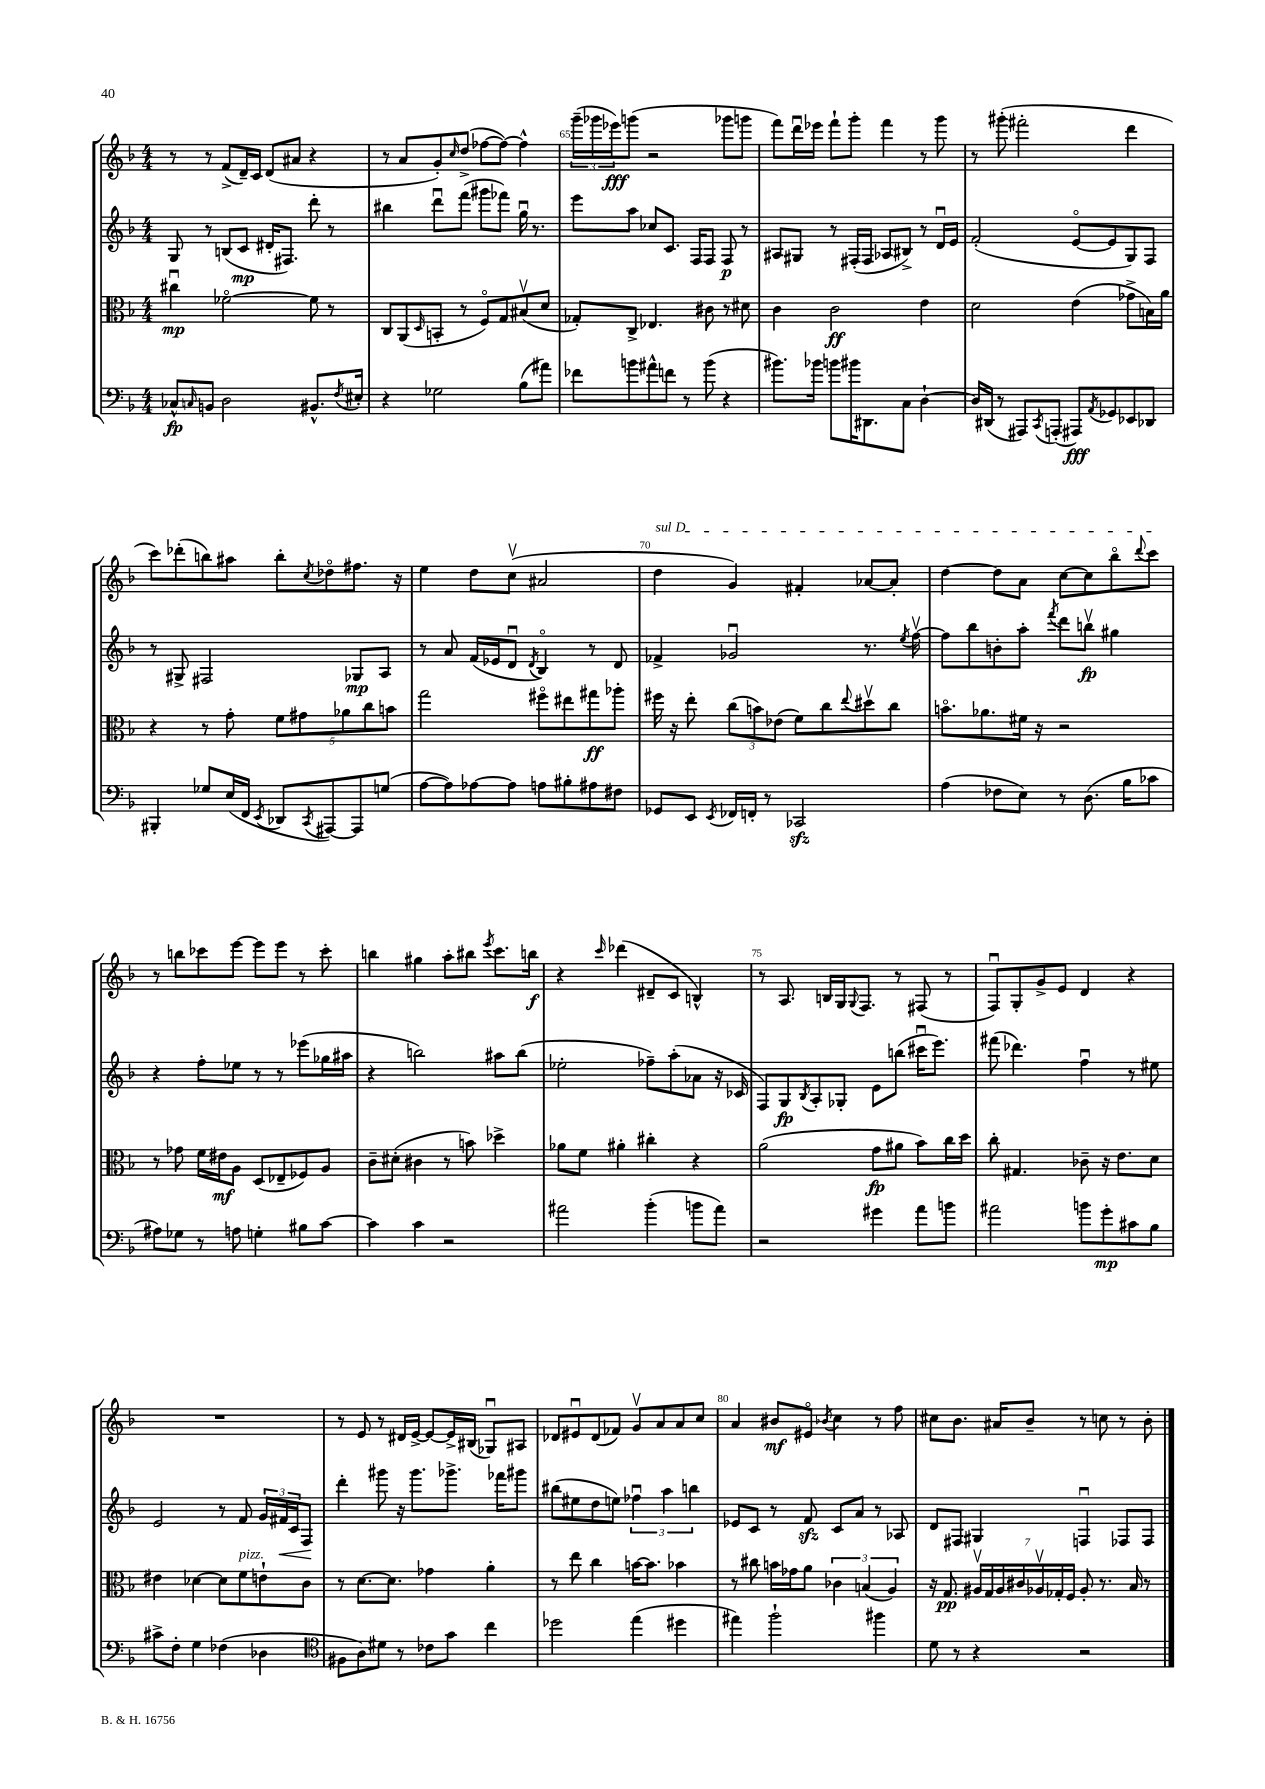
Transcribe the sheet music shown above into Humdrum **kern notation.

**kern	**dynam	**kern	**dynam	**kern	**dynam	**kern	**dynam
*part4	*part4	*part3	*part3	*part2	*part2	*part1	*part1
*staff4	*staff4	*staff3	*staff3	*staff2	*staff2	*staff1	*staff1
*clefF4	*	*clefC3	*	*clefG2	*	*clefG2	*
*k[b-]	*	*k[b-]	*	*k[b-]	*	*k[b-]	*
*M4/4	*	*M4/4	*	*M4/4	*	*M4/4	*
=63	=63	=63	=63	=63	=63	=63	=63
8C-X^^/L	fp	4cc#Xu\	mp	8G/	.	8r	.
16qqCn/	.	.	.	.	.	.	.
8BBn/J	.	.	.	8r	.	8r	.
2D\	.	[2f-X\	.	(8Bn/L	.	(8f^/L	.
.	.	.	.	8c/J	mp	16d~/L)	.
.	.	.	.	.	.	16c/JJ	.
.	.	.	.	16d#X'/KL	.	(8d/L	.
.	.	.	.	8.F#X/J)	.	.	.
.	.	.	.	.	.	8a#X/J	.
8.BB#X^^/L	.	8f-\]	.	8ddd'\	.	4r	.
.	.	8r	.	8r	.	.	.
8qF/	.	.	.	.	.	.	.
16E#X'/Jk	.	.	.	.	.	.	.
=64	=64	=64	=64	=64	=64	=64	=64
4r	.	8C/L	.	4bb#X\	.	8r	.
.	.	(8AA/	.	.	.	8a/L	.
.	.	16qqD/	.	.	.	.	.
2G-X\	.	8BBn'/J	.	8dddu\L	.	8g'/)	.
.	.	.	.	.	.	16qqcc/	.
.	.	8r	.	(8fff\J	.	(8dd^/J	.
.	.	8F/L)	.	8ggg#X\L	.	[8ff-X\L	.
.	.	8G/	.	8fff-X\J)	.	8ff-\J_)	.
(8B-\L	.	(8B#Xv/	.	16ggu\	.	4ff-^^\]	.
.	.	.	.	8.r	.	.	.
8a#X\J)	.	8d/J	.	.	.	.	.
=65	=65	=65	=65	=65	=65	=65	=65
8f-X\L	.	8G-X'/L)	.	8eee\L	.	(24ggg~\LL	.
.	.	.	.	.	.	24ggg-X\	.
.	.	.	.	.	.	24eee-X\J)	fff
8bn\	.	8C^/J	.	8aa\J	.	(8gggn\J	.
8a#X^^\	.	4.E-X/	.	8cc-X/L	.	2r	.
8fn\J	.	.	.	8.c/J	.	.	.
8r	.	.	.	.	.	.	.
.	.	.	.	16F/KL	.	.	.
(8b\	.	8c#X\	.	8F/J	.	.	.
4r	.	8r	.	8F/	p	8ggg-X\L	.
.	.	8d#X\	.	8r	.	8gggn\J	.
=66	=66	=66	=66	=66	=66	=66	=66
8.b#X\L)	.	4c\	.	8A#X/L	.	8fff\L)	.
.	.	.	.	8G#X/J	.	16dddu\L	.
16b-X\Jk	.	.	.	.	.	16eee-X\JJ	.
8bn\L	.	2c\	ff	8r	.	8fff`\L	.
16b#X\K	.	.	.	(16F#X'/LL	.	8ggg'\J	.
8.DD#X\	.	.	.	16F#/JJ	.	.	.
.	.	.	.	8A-X/L	.	4fff\	.
8C\J	.	.	.	8B#X^/J)	.	.	.
[4D`\	.	4e\	.	8r	.	8r	.
.	.	.	.	16du/LL	.	8ggg\	.
.	.	.	.	16e/JJ	.	.	.
=67	=67	=67	=67	=67	=67	=67	=67
16D/LL]	.	2d\	.	(2f'/	.	8r	.
(16DD#X/JJ	.	.	.	.	.	.	.
8r	.	.	.	.	.	(8ggg#X'\	.
8AAA#X/L)	.	.	.	.	.	2fff#X'\	.
8qCC/	.	.	.	.	.	.	.
(8AAAn'/J	.	.	.	.	.	.	.
8AAA#X/L)	fff	(4e\	.	[8e/L	.	.	.
8qAA/	.	.	.	.	.	.	.
8GG-X/	.	.	.	8e/]	.	.	.
8EE-X/	.	8g-X^\L	.	8G/)	.	4ddd\	.
8DD-X/J	.	16Bn\L)	.	8F/J	.	.	.
.	.	16a\JJ	.	.	.	.	.
!!LO:LB:g=z
=68	=68	=68	=68	=68	=68	=68	=68
4BBB#X'/	.	4r	.	8r	.	8ccc\L)	.
.	.	.	.	8G#X^/	.	(8ddd-X'\	.
8G-X/L	.	8r	.	2F#X/	.	8bbn\)	.
(16E/L	.	8g'\	.	.	.	8aa#X\J	.
16FF/JJ	.	.	.	.	.	.	.
8qEE/	.	.	.	.	.	.	.
8DD-X/L	.	10f\L	.	.	.	8bb'\L	.
.	.	10g#X\	.	.	.	.	.
8qCC/	.	.	.	.	.	8qcc/	.
[8AAA#X/)	.	.	.	.	.	8dd-X\	.
.	.	10a-X\	.	.	.	.	.
8AAA#/]	.	.	.	8G-X/L	mp	8.ff#X\J	.
.	.	10cc\	.	.	.	.	.
(8Gn/J	.	.	.	8A/J	.	.	.
.	.	10bn\J	.	.	.	.	.
.	.	.	.	.	.	16r	.
=69	=69	=69	=69	=69	=69	=69	=69
[8A\L	.	2gg\	.	8r	.	4ee\	.
8A\])	.	.	.	8a/	.	.	.
[8A-X\	.	.	.	(16f/LL	.	8dd\L	.
.	.	.	.	16e-X/J	.	.	.
8A-\J]	.	.	.	8du/J	.	(8ccv\J	.
.	.	.	.	8qd/	.	.	.
8An\L	.	8ff#X\L	.	4B-/)	.	2a#X/	.
8B#X'\	.	8ee#X\	.	.	.	.	.
8A#X\	.	8gg#X\	ff	8r	.	.	.
8F#X\J	.	8aa-X'\J	.	8d/	.	.	.
=70	=70	=70	=70	=70	=70	=70	=70
!	!	!	!	!	!	!LO:TX:a:i:t=sul D	!
8GG-X/L	.	16ff#X\	.	4f-X^/	.	4dd\	.
.	.	16r	.	.	.	.	.
8EE/J	.	8ee'\	.	.	.	.	.
8qEE/	.	.	.	.	.	.	.
16FF-X/LL	.	(12cc\L	.	2g-Xu/	.	4g/)	.
16FFn'/JJ	.	.	.	.	.	.	.
.	.	12bn\)	.	.	.	.	.
8r	.	.	.	.	.	.	.
.	.	(12e-X\J	.	.	.	.	.
2CC-Xzz/	.	8f\L)	.	.	.	4f#X'/	.
.	.	8cc\	.	.	.	.	.
.	.	8qqee/	.	.	.	.	.
.	.	8dd#Xv\	.	8.r	.	[8a-X/L	.
.	.	8cc\J	.	.	.	8a-'/J]	.
.	.	.	.	8qee/	.	.	.
.	.	.	.	[16ffv\	.	.	.
=71	=71	=71	=71	=71	=71	=71	=71
(4A\	.	8.bn\L	.	8ff\L]	.	[4dd\	.
.	.	.	.	8bb-\	.	.	.
.	.	8.a-X\	.	.	.	.	.
8F-X\L	.	.	.	8bn'\	.	8dd\L]	.
8E\J)	.	16f#X\Jk	.	8aa'\J	.	8a\J	.
.	.	16r	.	.	.	.	.
.	.	.	.	8qfff/	.	.	.
8r	.	2r	.	8ddd\L	.	[8cc\L	.
(8.D\	.	.	.	8bbnv\J	fp	8cc\]	.
.	.	.	.	4gg#X\	.	8bb-\	.
16B-\KL	.	.	.	.	.	.	.
.	.	.	.	.	.	8qqddd/	.
8c-X\J	.	.	.	.	.	8ccc\J	.
!!LO:LB:g=z
=72	=72	=72	=72	=72	=72	=72	=72
8A#X\L)	.	8r	.	4r	.	8r	.
8G-X\J	.	8g-X\	.	.	.	8bbn\L	.
8r	.	16f\LL	.	8ff'\L	.	8ccc-X\	.
.	.	16e#X\J	mf	.	.	.	.
8An\	.	8A\J	.	8ee-X\J	.	[8eee\J	.
4Gn'\	.	(8D/L	.	8r	.	8eee\L]	.
.	.	8E-X~/	.	8r	.	8eee\J	.
8B#X\L	.	8F-X/)	.	(8eee-X\L	.	8r	.
[8c\J	.	8A/J	.	16gg-X\L	.	8ccc-'\	.
.	.	.	.	16aa#X\JJ	.	.	.
=73	=73	=73	=73	=73	=73	=73	=73
4c\]	.	8c~\L	.	4r	.	4bbn\	.
.	.	(8d#X'\J	.	.	.	.	.
4c\	.	4c#X\	.	2bbn\)	.	4gg#X\	.
2r	.	8r	.	.	.	8aa'\L	.
.	.	8bn\)	.	.	.	8bb#X\J	.
.	.	.	.	.	.	8qeee/	.
.	.	4dd-X^\	.	8aa#X\L	.	8.ccc\L	.
.	.	.	.	(8bb\J	.	.	.
.	.	.	.	.	.	16bbn\Jk	f
=74	=74	=74	=74	=74	=74	=74	=74
2a#X\	.	8a-X\L	.	2ee-X'\	.	4r	.
.	.	8f\J	.	.	.	.	.
.	.	.	.	.	.	16qqccc/	.
.	.	4a#X'\	.	.	.	(4ddd-X\	.
(4b-'\	.	4cc#X'\	.	8ff-X~\L)	.	8d#X~/L	.
.	.	.	.	(8aa'\	.	8c/J	.
8bn\L	.	4r	.	8a-X\J	.	4Bn^^/)	.
8a#\J)	.	.	.	16r	.	.	.
.	.	.	.	16c-X/	.	.	.
=75	=75	=75	=75	=75	=75	=75	=75
2r	.	(2a\	.	8F/L)	.	8r	.
.	.	.	.	8G/	fp	8.A/	.
.	.	.	.	8qB-/	.	.	.
.	.	.	.	8A'/	.	.	.
.	.	.	.	.	.	16Bn/LL	.
.	.	.	.	8G-X'/J	.	16G/J	.
.	.	.	.	.	.	8qqG/	.
.	.	.	.	.	.	8.F/J	.
4g#X\	.	8g\L	fp	8e\L	.	.	.
.	.	8a#X\J	.	(8bbn\J	.	8r	.
8a\L	.	8b-\L)	.	16ccc#Xu\KL	.	(8F#X/	.
.	.	.	.	8.eee\J)	.	.	.
8bn\J	.	16cc\L	.	.	.	8r	.
.	.	16dd\JJ	.	.	.	.	.
=76	=76	=76	=76	=76	=76	=76	=76
2a#X\	.	8cc'\	.	(8fff#X\	.	8Fu/L)	.
.	.	4.G#X/	.	4.ddd-X\)	.	8G'/	.
.	.	.	.	.	.	8g^/	.
.	.	.	.	.	.	8e/J	.
8bn\L	.	8c-X~\	.	4ffu\	.	4d/	.
8g'\	mp	16r	.	.	.	.	.
.	.	8.e\L	.	.	.	.	.
8c#X\	.	.	.	8r	.	4r	.
8B-\J	.	8d\J	.	8ee#X\	.	.	.
!!LO:LB:g=z
=77	=77	=77	=77	=77	=77	=77	=77
8c#X^\L	.	4e#X\	.	2e/	.	1r	.
8F'\J	.	.	.	.	.	.	.
4G\	.	[4d-X\	.	.	.	.	.
(4F-X\	.	8d-\L]	.	8r	.	.	.
!	!	!LO:TX:a:i:t=pizz.	!	!	!	!	!
.	.	8f\	.	8f/	.	.	.
4D-X\	.	8en`\	.	24g/LL	.	.	.
!	!	!	!	!	!LO:HP:b	!	!
.	.	.	.	24f#X/	<	.	.
.	.	.	.	24c/J	.	.	.
.	.	8c\J	.	8F/J	.	.	.
.	.	.	.	.	[	.	.
=78	=78	=78	=78	=78	=78	=78	=78
*clefC4	*	*	*	*	*	*	*
8F#X\L	.	8r	.	4ddd'\	.	8r	.
8A\)	.	[8.d\L	.	.	.	8e/	.
8d#X\J	.	.	.	8ggg#X\	.	8r	.
.	.	8.d\J]	.	.	.	.	.
8r	.	.	.	16r	.	16d#X/LL	.
.	.	.	.	8.ggg#\L	.	[16e^/JJ	.
8c-X\L	.	4g-X\	.	.	.	8e/L_	.
8g\J	.	.	.	8.ggg-X^\J	.	16e^/L]	.
.	.	.	.	.	.	(16B#X/JJ	.
4cc\	.	4a'\	.	.	.	8G-Xu/L)	.
.	.	.	.	16fff-X\KL	.	.	.
.	.	.	.	8ggg#X\J	.	8A#X/J	.
=79	=79	=79	=79	=79	=79	=79	=79
2dd-X\	.	8r	.	(8bb#X\L	.	8d-X/L	.
.	.	8ee\	.	8ee#X\	.	8e#Xu/	.
.	.	4cc\	.	8dd\	.	(8d-/	.
.	.	.	.	8een\J)	.	8f-X/J)	.
(4ee\	.	[16bn\KL	.	6ff-Xu\	.	8gv/L	.
.	.	8.b\J]	.	.	.	.	.
.	.	.	.	.	.	8a/	.
.	.	.	.	6aa\	.	.	.
4dd#X\	.	4b-X\	.	.	.	8a/	.
.	.	.	.	6bbn\	.	.	.
.	.	.	.	.	.	8cc/J	.
=80	=80	=80	=80	=80	=80	=80	=80
4ee#X\)	.	8r	.	8e-X/L	.	4a/	.
.	.	8cc#X\	.	8c/J	.	.	.
2ff`\	.	16bn\LL	.	8r	.	8b#X/L	mf
.	.	16g-X\J	.	.	.	.	.
.	.	8a\J	.	8fzz/	.	8e#X/J	.
.	.	.	.	.	.	8qb-X/	.
.	.	6c-X\	.	8c/L	.	4cc\	.
.	.	.	.	8a/J	.	.	.
.	.	(6Bn/	.	.	.	.	.
4ff#X\	.	.	.	8r	.	8r	.
.	.	6A/)	.	.	.	.	.
.	.	.	.	8A-X/	.	8ff\	.
=81	=81	=81	=81	=81	=81	=81	=81
8d\	.	16r	.	8d/L	.	8cc#X\L	.
.	.	8.G/	pp	.	.	.	.
8r	.	.	.	8F#X/J	.	8.b-\J	.
4r	.	28A#Xv/LL	.	4G#X/	.	.	.
.	.	28G/	.	.	.	.	.
.	.	.	.	.	.	16a#X/KL	.
.	.	28A#/	.	.	.	.	.
.	.	28c#X/	.	.	.	.	.
.	.	.	.	.	.	8b-~/J	.
.	.	28A-Xv/	.	.	.	.	.
.	.	28G-X'/	.	.	.	.	.
.	.	28F/JJ	.	.	.	.	.
2r	.	8A-'/	.	4Fnu/	.	8r	.
.	.	8.r	.	.	.	8ccn\	.
.	.	.	.	8F-X/L	.	8r	.
.	.	16B-/	.	.	.	.	.
.	.	8r	.	8F-/J	.	8b-'\	.
==	==	==	==	==	==	==	==
*-	*-	*-	*-	*-	*-	*-	*-
